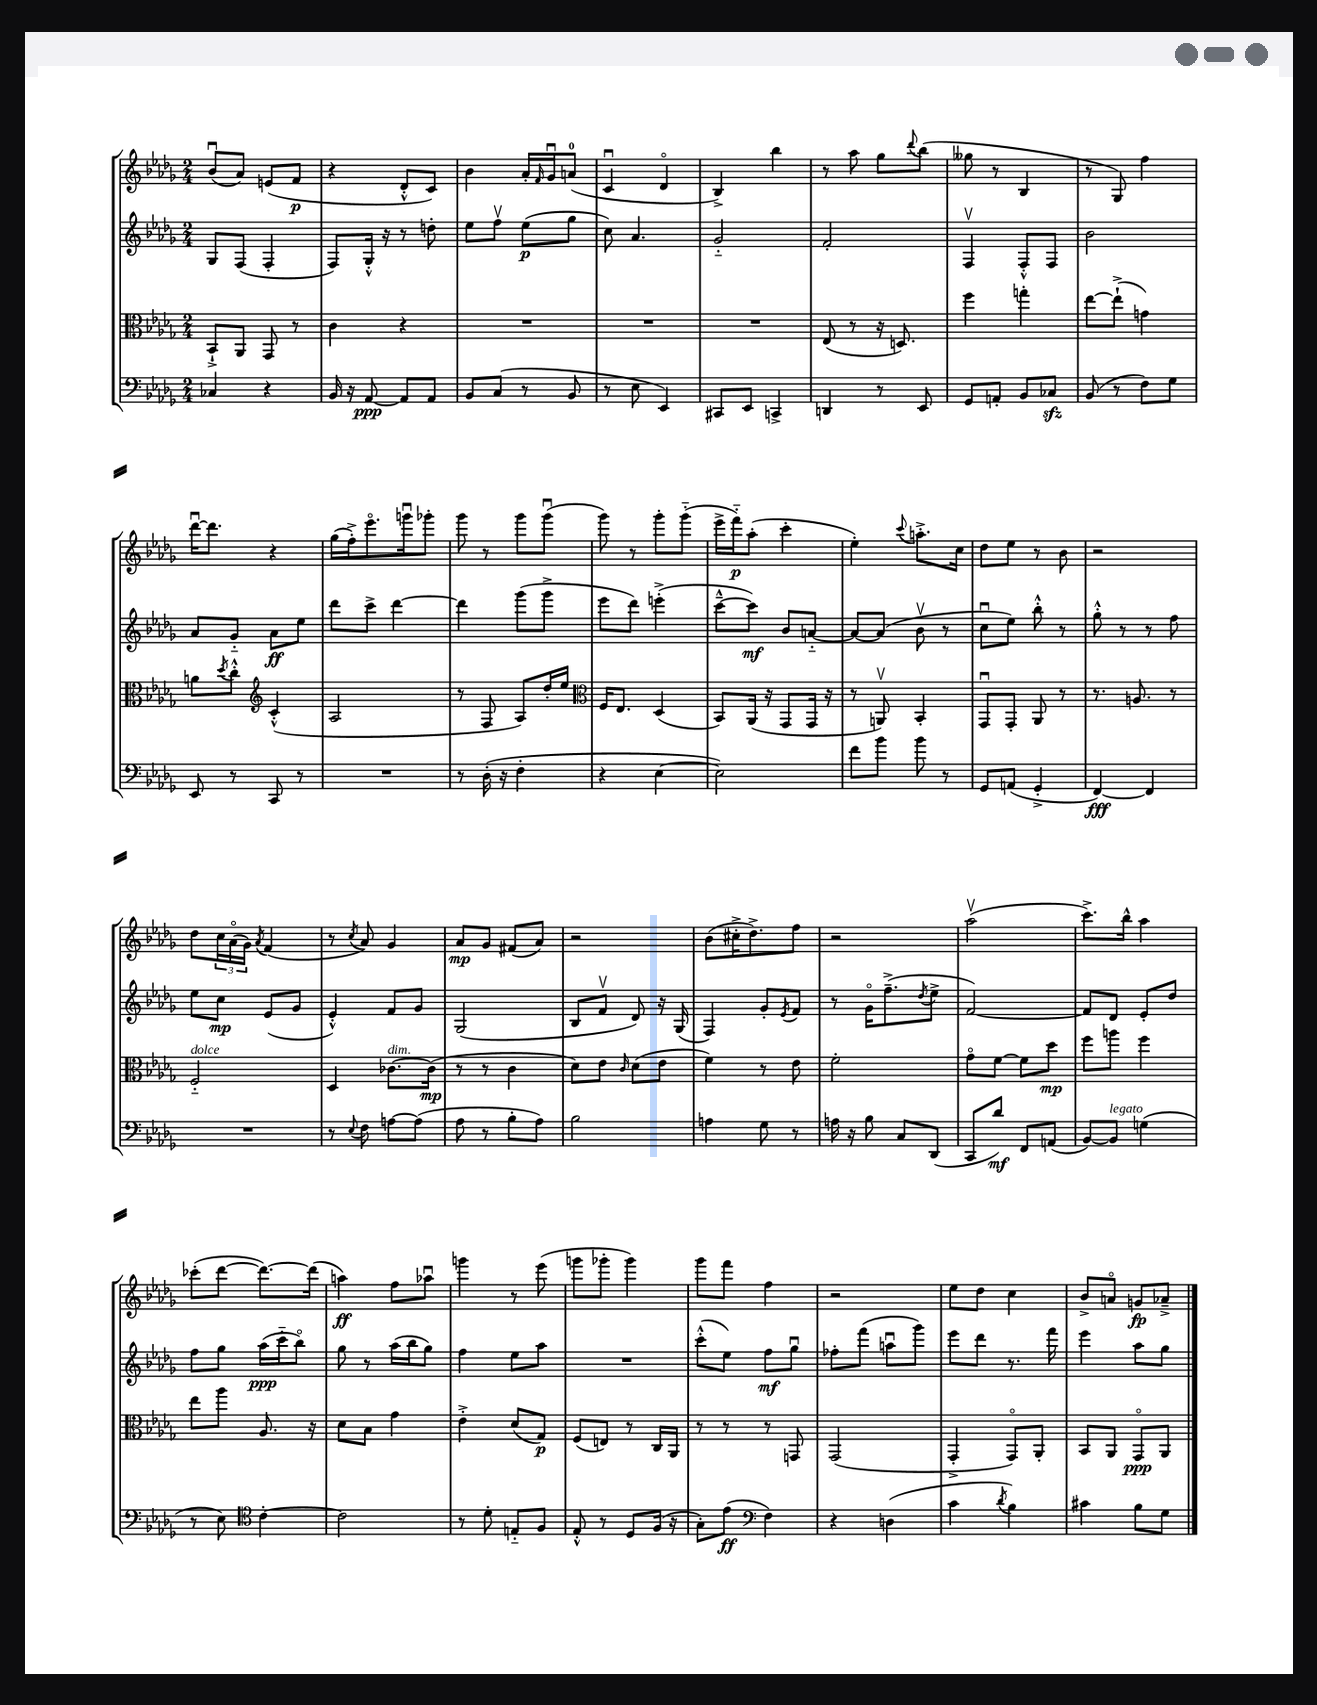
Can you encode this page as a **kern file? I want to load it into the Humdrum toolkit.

**kern	**dynam	**kern	**dynam	**kern	**dynam	**kern	**dynam
*part4	*part4	*part3	*part3	*part2	*part2	*part1	*part1
*staff4	*staff4	*staff3	*staff3	*staff2	*staff2	*staff1	*staff1
*clefF4	*	*clefC3	*	*clefG2	*	*clefG2	*
*k[b-e-a-d-g-]	*	*k[b-e-a-d-g-]	*	*k[b-e-a-d-g-]	*	*k[b-e-a-d-g-]	*
*M2/4	*	*M2/4	*	*M2/4	*	*M2/4	*
=71	=71	=71	=71	=71	=71	=71	=71
4C-X/	.	8BB-`^/L	.	8G-/L	.	(8b-u/L	.
.	.	8AA-/J	.	(8F/J	.	8a-/J)	.
4r	.	8GG-/	.	4F'/	.	(8en/L	.
.	.	8r	.	.	.	8f/J	p
=72	=72	=72	=72	=72	=72	=72	=72
16BB-/	.	4c\	.	8F/L)	.	4r	.
16r	.	.	.	.	.	.	.
[8AA-/	ppp	.	.	16G-'^^/Jk	.	.	.
.	.	.	.	16r	.	.	.
8AA-/L]	.	4r	.	8r	.	8d-'^^/L	.
8AA-/J	.	.	.	8ddn'\	.	8c/J)	.
=73	=73	=73	=73	=73	=73	=73	=73
8BB-/L	.	2r	.	8ee-\L	.	4b-\	.
(8C/J	.	.	.	8ffv\J	.	.	.
8r	.	.	.	(8ee-\L	p	16a-'/LL	.
.	.	.	.	.	.	16qqf/	.
.	.	.	.	.	.	16g-u/J	.
8BB-/	.	.	.	8gg-\J	.	(8an/J	.
=74	=74	=74	=74	=74	=74	=74	=74
8r	.	2r	.	8cc\)	.	4cu/	.
8E-\	.	.	.	4.a-/	.	.	.
4EE-/)	.	.	.	.	.	4d-/	.
=75	=75	=75	=75	=75	=75	=75	=75
8CC#X/L	.	2r	.	2g-/	.	4B-^/)	.
8EE-/J	.	.	.	.	.	.	.
4CCn^/	.	.	.	.	.	4bb-\	.
=76	=76	=76	=76	=76	=76	=76	=76
4DDn/	.	(8E-/	.	2f'/	.	8r	.
.	.	8r	.	.	.	8aa-\	.
8r	.	16r	.	.	.	8gg-\L	.
.	.	8.Dn/)	.	.	.	.	.
.	.	.	.	.	.	8qqddd-/	.
8EE-/	.	.	.	.	.	(8bb-\J	.
=77	=77	=77	=77	=77	=77	=77	=77
8GG-/L	.	4ff\	.	4Fv/	.	8gg--X\	.
8AAn'/J	.	.	.	.	.	8r	.
8BB-/L	.	4ggn'\	.	8F'^^/L	.	4B-/	.
8C-Xzz/J	.	.	.	8F/J	.	.	.
=78	=78	=78	=78	=78	=78	=78	=78
(8BB-/	.	[8ee-\L	.	2b-\	.	8r	.
8r	.	(8ee-`^\J]	.	.	.	8G-/)	.
8F\L)	.	4gn\)	.	.	.	4ff\	.
8G-\J	.	.	.	.	.	.	.
!!LO:LB:g=z
=79	=79	=79	=79	=79	=79	=79	=79
8EE-/	.	8an\L	.	8a-/L	.	[16ddd-u\KL	.
.	.	.	.	.	.	8.ddd-\J]	.
.	.	8qdd-/	.	.	.	.	.
8r	.	8cc'^^\J	.	8g-/J	.	.	.
*	*	*clefG2	*	*	*	*	*
8CC/	.	(4c'^^/	.	8a-\L	ff	4r	.
8r	.	.	.	8ee-\J	.	.	.
=80	=80	=80	=80	=80	=80	=80	=80
2r	.	2A-/	.	8ddd-\L	.	(16gg-\LL	.
.	.	.	.	.	.	16ff'^\J)	.
.	.	.	.	8ccc^\J	.	8.eee-\	.
.	.	.	.	[4ddd-\	.	.	.
.	.	.	.	.	.	16gggnu\k	.
.	.	.	.	.	.	8ggg-X'\J	.
=81	=81	=81	=81	=81	=81	=81	=81
8r	.	8r	.	4ddd-\]	.	8ggg-\	.
(16D-'\	.	8F/	.	.	.	8r	.
16r	.	.	.	.	.	.	.
4F'\	.	8A-/L)	.	(8ggg-\L	.	8ggg-\L	.
.	.	16dd-'/L	.	8ggg-^\J	.	(8ggg-u\J	.
.	.	16ee-/JJ	.	.	.	.	.
=82	=82	=82	=82	=82	=82	=82	=82
*	*	*clefC3	*	*	*	*	*
4r	.	16F/KL	.	8eee-\L	.	8ggg-\)	.
.	.	8.E-/J	.	.	.	.	.
.	.	.	.	8ddd-\J)	.	8r	.
[4E-\	.	(4D-/	.	(4eeen'^\	.	8ggg-'\L	.
.	.	.	.	.	.	(8ggg-\J	.
=83	=83	=83	=83	=83	=83	=83	=83
2E-\])	.	8BB-/L)	.	[8ccc~^^\L	.	16eee-^\LL	.
.	.	.	.	.	.	16fff\J)	p
.	.	(16AA-/Jk	.	8ccc\J])	mf	(8aa-'\J	.
.	.	16r	.	.	.	.	.
.	.	8GG-/L	.	8b-/L	.	4ccc'\	.
.	.	16GG-/Jk	.	[8an/J	.	.	.
.	.	16r	.	.	.	.	.
=84	=84	=84	=84	=84	=84	=84	=84
8f\L	.	8r	.	8a/L_	.	4ee-'\)	.
8b-\J	.	8AAnv/)	.	(8a/J]	.	.	.
.	.	.	.	.	.	8qqccc/	.
8b-\	.	4BB-'/	.	8b-v\	.	8.aan'^\L	.
8r	.	.	.	8r	.	.	.
.	.	.	.	.	.	16cc\Jk	.
=85	=85	=85	=85	=85	=85	=85	=85
8GG-/L	.	8GG-u/L	.	8ccu\L	.	8dd-\L	.
(8AAn/J	.	8GG-'/J	.	8ee-\J)	.	8ee-\J	.
4GG-'^/	.	8AA-/	.	8bb-'^^\	.	8r	.
.	.	8r	.	8r	.	8b-\	.
=86	=86	=86	=86	=86	=86	=86	=86
[4FF/)	fff	8.r	.	8gg-'^^\	.	2r	.
.	.	.	.	8r	.	.	.
.	.	8.An/	.	.	.	.	.
4FF/]	.	.	.	8r	.	.	.
.	.	8r	.	8ff\	.	.	.
!!LO:LB:g=z
=87	=87	=87	=87	=87	=87	=87	=87
!	!	!LO:TX:a:i:t=dolce	!	!	!	!	!
2r	.	2F/	.	8ee-\L	.	8dd-\L	.
.	.	.	.	8cc\J	mp	24cc\L	.
.	.	.	.	.	.	(24a-\	.
.	.	.	.	.	.	24g-\JJ)	.
.	.	.	.	.	.	8qa-/	.
.	.	.	.	(8e-/L	.	(4f/	.
.	.	.	.	8g-/J	.	.	.
=88	=88	=88	=88	=88	=88	=88	=88
8r	.	4D-/	.	4e-'^^/)	.	8r	.
8qqE-/	.	.	.	.	.	8qcc/	.
8F\	.	.	.	.	.	8a-/)	.
!	!	!LO:TX:a:i:t=dim.	!	!	!	!	!
[8An\L	.	[8.c-X\L	.	8f/L	.	4g-/	.
(8A\J]	.	.	.	8g-/J	.	.	.
.	.	(16c-\Jk]	mp	.	.	.	.
=89	=89	=89	=89	=89	=89	=89	=89
8A-\	.	8r	.	(2G-/	.	8a-/L	mp
8r	.	8r	.	.	.	8g-/J	.
8B-'\L	.	4c\	.	.	.	(8f#X/L	.
8A-\J)	.	.	.	.	.	8a-/J)	.
=90	=90	=90	=90	=90	=90	=90	=90
2B-\	.	8d-\L)	.	8B-/L	.	2r	.
.	.	8e-\J	.	8fv/J	.	.	.
.	.	16qqc/	.	.	.	.	.
.	.	(8d-\L	.	8d-/)	.	.	.
.	.	8e-\J	.	16r	.	.	.
.	.	.	.	(16G-/	.	.	.
=91	=91	=91	=91	=91	=91	=91	=91
4An\	.	4f\)	.	4F/)	.	(8b-\L	.
.	.	.	.	.	.	16cc#X'^\K	.
.	.	.	.	.	.	8.dd-^\)	.
8G-\	.	8r	.	8g-'/L	.	.	.
.	.	.	.	8qe-/	.	.	.
8r	.	8e-\	.	8f/J	.	8ff\J	.
=92	=92	=92	=92	=92	=92	=92	=92
16An\	.	2f'\	.	8r	.	2r	.
16r	.	.	.	.	.	.	.
8B-\	.	.	.	16g-\KL	.	.	.
.	.	.	.	(8.ff~^\	.	.	.
8C/L	.	.	.	.	.	.	.
.	.	.	.	8qdd-/	.	.	.
(8DD-/J	.	.	.	8ee-^\J	.	.	.
=93	=93	=93	=93	=93	=93	=93	=93
8CC/L	.	8g-\L	.	[2f/)	.	(2aa-v\	.
8d-/J)	mf	[8f\J	.	.	.	.	.
8FF/L	.	8f\L]	.	.	.	.	.
(8AAn/J	.	8dd-\J	mp	.	.	.	.
=94	=94	=94	=94	=94	=94	=94	=94
[8BB-/L)	.	8ff\L	.	8f/L]	.	8.ccc^\L)	.
!LO:TX:a:i:t=legato	!	!	!	!	!	!	!
8BB-/J]	.	8aan\J	.	8d-/J	.	.	.
.	.	.	.	.	.	16bb-^^\Jk	.
(4Gn\	.	4ff\	.	8e-'/L	.	4aa-\	.
.	.	.	.	8dd-/J	.	.	.
!!LO:LB:g=z
=95	=95	=95	=95	=95	=95	=95	=95
8r	.	8ee-\L	.	8ff\L	.	(8ccc-X'\L	.
8E-\)	.	8aa-\J	.	8gg-\J	.	[8ddd-\J	.
*clefC4	*	*	*	*	*	*	*
[4c'\	.	8.A-/	.	(16aa-\LL	ppp	8.ddd-\L_)	.
.	.	.	.	16ccc\J	.	.	.
.	.	.	.	8bb-\J)	.	.	.
.	.	16r	.	.	.	(16ddd-\Jk]	.
=96	=96	=96	=96	=96	=96	=96	=96
2c\]	.	8d-\L	.	8gg-\	.	4aan\)	ff
.	.	8B-\J	.	8r	.	.	.
.	.	4g-\	.	(16aa-\LL	.	8ff\L	.
.	.	.	.	16bb-\J	.	.	.
.	.	.	.	8gg-\J)	.	8aa-Xu\J	.
=97	=97	=97	=97	=97	=97	=97	=97
8r	.	4e-'^\	.	4ff\	.	4gggn\	.
8d-'\	.	.	.	.	.	.	.
8En/L	.	(8d-/L	.	8ee-\L	.	8r	.
8F/J	.	8G-/J)	p	8aa-\J	.	(8eee-\	.
=98	=98	=98	=98	=98	=98	=98	=98
8E-'^^/	.	(8F/L	.	2r	.	8gggn\L	.
8r	.	8En/J)	.	.	.	8ggg-X'\J	.
8D-/L	.	8r	.	.	.	4ggg-\)	.
(16F/Jk	.	16C/LL	.	.	.	.	.
16r	.	16AA-/JJ	.	.	.	.	.
=99	=99	=99	=99	=99	=99	=99	=99
8G-'\L)	.	8r	.	(8ccc'^^\L	.	8ggg-\L	.
(8e-\J	ff	8r	.	8ee-\J)	.	8fff\J	.
*clefF4	*	*	*	*	*	*	*
4F\)	.	8r	.	8ff\L	mf	4ff\	.
.	.	8GGn/	.	8gg-u\J	.	.	.
=100	=100	=100	=100	=100	=100	=100	=100
4r	.	(2GG-/	.	8ff-X'\L	.	2r	.
.	.	.	.	(8fff\J	.	.	.
(4Dn\	.	.	.	8aanu\L	.	.	.
.	.	.	.	8ggg-\J)	.	.	.
=101	=101	=101	=101	=101	=101	=101	=101
4c\	.	4GG-'^/	.	8eee-\L	.	8ee-\L	.
.	.	.	.	8ddd-\J	.	8dd-\J	.
8qd-/	.	.	.	.	.	.	.
4B-\)	.	8GG-/L)	.	8.r	.	4cc\	.
.	.	8AA-'/J	.	.	.	.	.
.	.	.	.	16fff\	.	.	.
=102	=102	=102	=102	=102	=102	=102	=102
4c#X\	.	8BB-/L	.	4eee-\	.	8b-^/L	.
.	.	8AA-/J	.	.	.	8an/J	.
8B-\L	.	8GG-/L	ppp	8aa-\L	.	8gn/L	fp
8G-\J	.	8AA-/J	.	8gg-\J	.	8a-X~^/J	.
==	==	==	==	==	==	==	==
*-	*-	*-	*-	*-	*-	*-	*-
